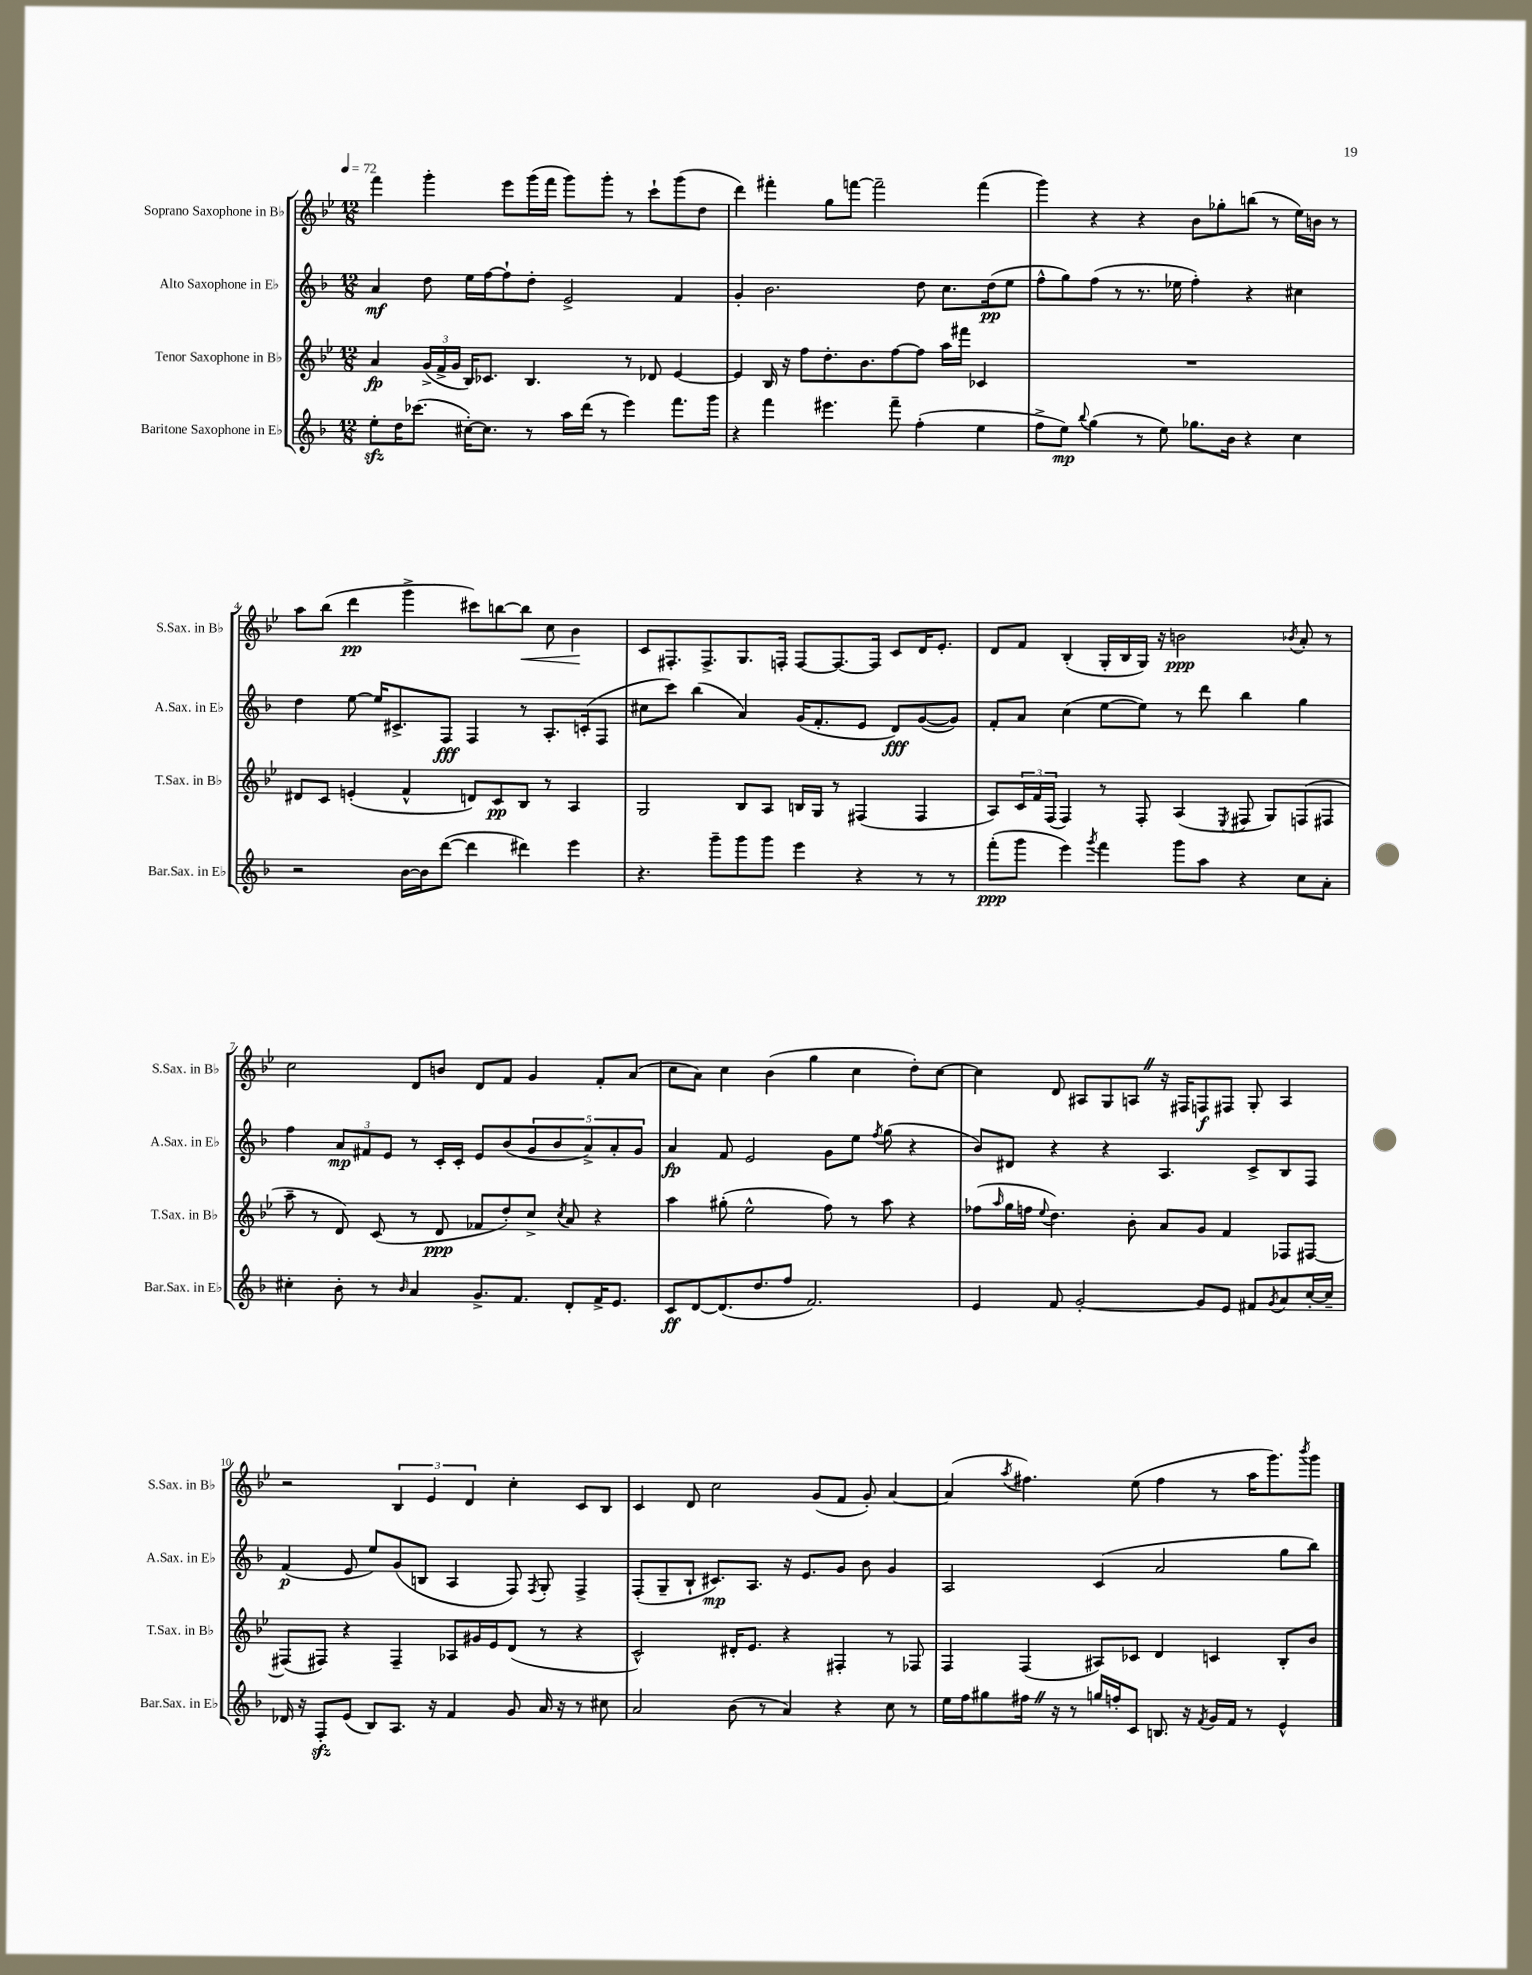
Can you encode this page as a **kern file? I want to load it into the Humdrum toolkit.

**kern	**kern	**kern	**kern
*staff4	*staff3	*staff2	*staff1
*clefG2	*clefG2	*clefG2	*clefG2
*k[b-]	*k[b-e-]	*k[b-]	*k[b-e-]
*M12/8	*M12/8	*M12/8	*M12/8
*MM72	*MM72	*MM72	*MM72
8ee'\L	4a/	4a/	4fff\
16dd\K	.	.	.
(8.ccc-\J	.	.	.
.	(24g^/LL	8dd\	4ggg'\
.	24f^/	.	.
.	24g/JJ	.	.
[16cc#'\LK)	16B-/LK)	16ee\LL	.
8.cc#\]J	8.c-/J	[16ff\J	.
.	.	8ff`\]	8eee-\L
8r	4.B-/	8dd'\J	(16ggg\L
.	.	.	16fff\JJ
16aa\LL	.	2e^/	8ggg\L)
(16ddd\JJ	.	.	.
8r	.	.	8ggg'\J
4eee\)	8r	.	8r
.	8d-/	.	8ccc`\L
8.fff\L	[4e-/	4f/	(8ggg\
.	.	.	8dd\J
16ggg\Jk	.	.	.
=	=	=	=
4r	4e-/]	4g'/	4ddd\)
4fff\	16B-/	2.b-\	4fff#'\
.	16r	.	.
.	8ff\L	.	.
4.eee#\	8.dd'\	.	8gg\L
.	.	.	[8fff\J
.	8.b-\	.	.
.	.	.	2fff~\]
8fff~\	[8ff\	.	.
(4ff'\	8ff\]J	8dd\	.
.	16aa\LL	8.cc\L	.
.	16fff#\JJ	.	.
4ee\	4c-/	.	(4fff\
.	.	(16dd\k	.
.	.	8ee\J	.
=	=	=	=
8ff^\L	1.r	8ff^^\L	4ggg\)
8ee\J)	.	8gg\)	.
8qqbb-/	.	.	.
(4gg\	.	(8ff\J	4r
.	.	8r	.
8r	.	8.r	4r
8ee\)	.	.	.
.	.	16ee-\	.
8.gg-\L	.	4ff'\)	8b-\L
.	.	.	8gg-'\
16b-\Jk	.	.	.
4r	.	4r	(8bb\J
.	.	.	8r
4cc\	.	4cc#\	16ee-\LL)
.	.	.	16b\JJ
.	.	.	8r
=	=	=	=
2r	8d#/L	4dd\	8aa\L
.	8c/J	.	(8bb-\J
.	(4e'/	[8ee\	4ddd\
.	.	16ee/]LK	.
.	.	8.c#^/	.
[16b-\LL	4f^^/	.	4ggg^\
16b-\]J	.	.	.
([8ddd\J	.	8F/J	.
4ddd\]	8d/L)	4F/	8ccc#\L)
.	8c/	.	[8bb\
4ddd#\)	8B-/J	8r	8bb\]J
.	8r	8.A'/L	8cc\
4eee\	4A/	.	4b-\
.	.	(16c'/k	.
.	.	8F/J	.
=	=	=	=
4.r	2G/	8cc#\L	8c/L
.	.	8ccc\J)	8.F#'/
.	.	(4bb-\	.
.	.	.	8.F#^/
8ggg~\L	.	.	.
8ggg\	8B-/L	4a/)	8.G/
8ggg\J	8A/J	.	.
.	.	.	16F'/Jk
4eee\	16B/LL	(16g/LK	[8F/L
.	16G/JJ	8.f'/	.
.	8r	.	8.F/_
4r	(4F#/	8e/J	.
.	.	.	16F/]Jk
.	.	8d/L)	8c/L
8r	4F#/	([8g/	16d/K
.	.	.	8.e-'/J
8r	.	8g/]J)	.
=	=	=	=
(8fff'\L	8A/L)	8f'/L	8d/L
8ggg\J	24c/L	8a/J	8f/J
.	24f/	.	.
.	(24F/JJ	.	.
4eee\)	4F/)	(4cc\	(4B-'/
8qggg/	.	.	.
4fff\	8r	[8ee\L	16G'/LL
.	.	.	16B-/
.	8F'/	8ee\]J)	16G/JJ)
.	.	.	16r
8ggg\L	(4A/	8r	2b\
8aa\J	.	8ddd\	.
.	8qE-/	.	.
4r	8F#/	4bb-\	.
.	8G/L)	.	.
.	.	.	8qb-/
8cc\L	(8F/	4gg\	8a'/
8a'\J	8F#/J	.	8r
=	=	=	=
4cc#'\	8aa~\	4ff\	2cc\
.	8r	.	.
8b-'\	8d/)	12a/L	.
.	.	12f#/	.
8r	(8c/	.	.
.	.	12e/J	.
16qqb-/	.	.	.
4a/	8r	8r	8d/L
.	8d/	16c'/LL	8b/J
.	.	16c'/JJ	.
8.g^/L	8f-/L	8e/L	8d/L
.	8dd'/)	(8b-/	8f/J
8.f/J	.	.	.
.	8cc^/J	10g/	4g/
.	.	10b-/	.
.	8qcc/	.	.
8d'/L	8a/	.	.
.	.	10a^/)	.
16f^/K	4r	.	8f'/L
.	.	10a'/	.
8.e/J	.	.	.
.	.	.	(8a/J
.	.	10g/J	.
=	=	=	=
8c/L	4aa\	4a/	8cc\L
[8d/	.	.	8a\J)
(8.d/]	(8gg#'\	8f/	4cc\
.	2ee-^^\	2e/	.
8.dd/	.	.	.
.	.	.	(4b-\
8ff/J	.	.	.
2.f/)	.	.	4gg\
.	8ff\)	8g\L	.
.	8r	8ee\J	4cc\
.	.	8qff/	.
.	8aa\	(8gg\	.
.	4r	4r	8dd'\L)
.	.	.	[8cc\J
=	=	=	=
4e/	(8ff-\L	8b-/L)	4cc\]
.	16qqaa/	.	.
.	16gg\L	8d#/J	.
.	16ff\JJ	.	.
.	8qqee-/	.	.
8f/	4.dd\)	4r	8d/
[2g'/	.	.	8A#/L
.	.	4r	8G/
.	8b-'\	.	8A/J
.	8a/L	4.A/	16r
.	.	.	16F#/LK
8g/]L	8g/J	.	8F/
8e/J	4f/	.	8F#/J
8f#/L	.	8c^/L	8G'/
8qg/	.	.	.
8a/	8F-/L	8B-/	4A/
[16cc'/L	[8F#/J	8F/J	.
16cc~/]JJ	.	.	.
=	=	=	=
16d-/	(8F#/]L	(4f/	2r
16r	.	.	.
8F'/L	8F#/J)	.	.
(8e/J	4r	8e/	.
8B-/L)	.	8ee/L)	.
8.A/J	4F#~/	(8g/	6B-/
.	.	8B/J	.
.	.	.	6e-/
16r	.	.	.
4f/	8A-/L	4A/	.
.	.	.	6d/
.	16g#/L	.	.
.	16e-/J	.	.
8g/	(8d/J	8F/)	4cc'\
.	.	8qF/	.
16a/	8r	8G'/	.
16r	.	.	.
8r	4r	4F^/	8c/L
8cc#\	.	.	8B-/J
=	=	=	=
2a/	2c^^/)	(8F'/L	4c/
.	.	8G~/	.
.	.	8B-`/J	8d/
.	.	8.c#/L)	2cc\
(8b-\	16d#'/LK	.	.
.	8.e-/J	8.A/J	.
8r	.	.	.
4a/)	4r	16r	.
.	.	8.e/L	.
.	.	.	(8g/L
4r	4F#'/	8g/J	8f/J
.	.	8b-\	8g'/)
8cc\	8r	4g/	[4a/
8r	8F-/	.	.
=	=	=	=
16ee\LL	4F/	2A/	(4a/]
16ff\J	.	.	.
8gg#\	.	.	.
.	.	.	8qaa/
16ff#\Jk	(4F/	.	4.ff#\)
16r	.	.	.
8r	.	.	.
16gg/LL	8A#/L)	(4c/	.
16ff'/J	.	.	.
8c/J	8c-/J	.	(8ee-\
8.B/	4d/	2a/	4ff#\
16r	.	.	.
8qf/	.	.	.
16g/LL	4c/	.	8r
16f/JJ	.	.	.
8r	.	.	16aa\LK
.	.	.	8.ggg\)
4e^^/	8B-'/L	8gg\L	.
.	.	.	8qbbb-/
.	8b-/J	8bb-\J)	8ggg\J
==	==	==	==
*-	*-	*-	*-
